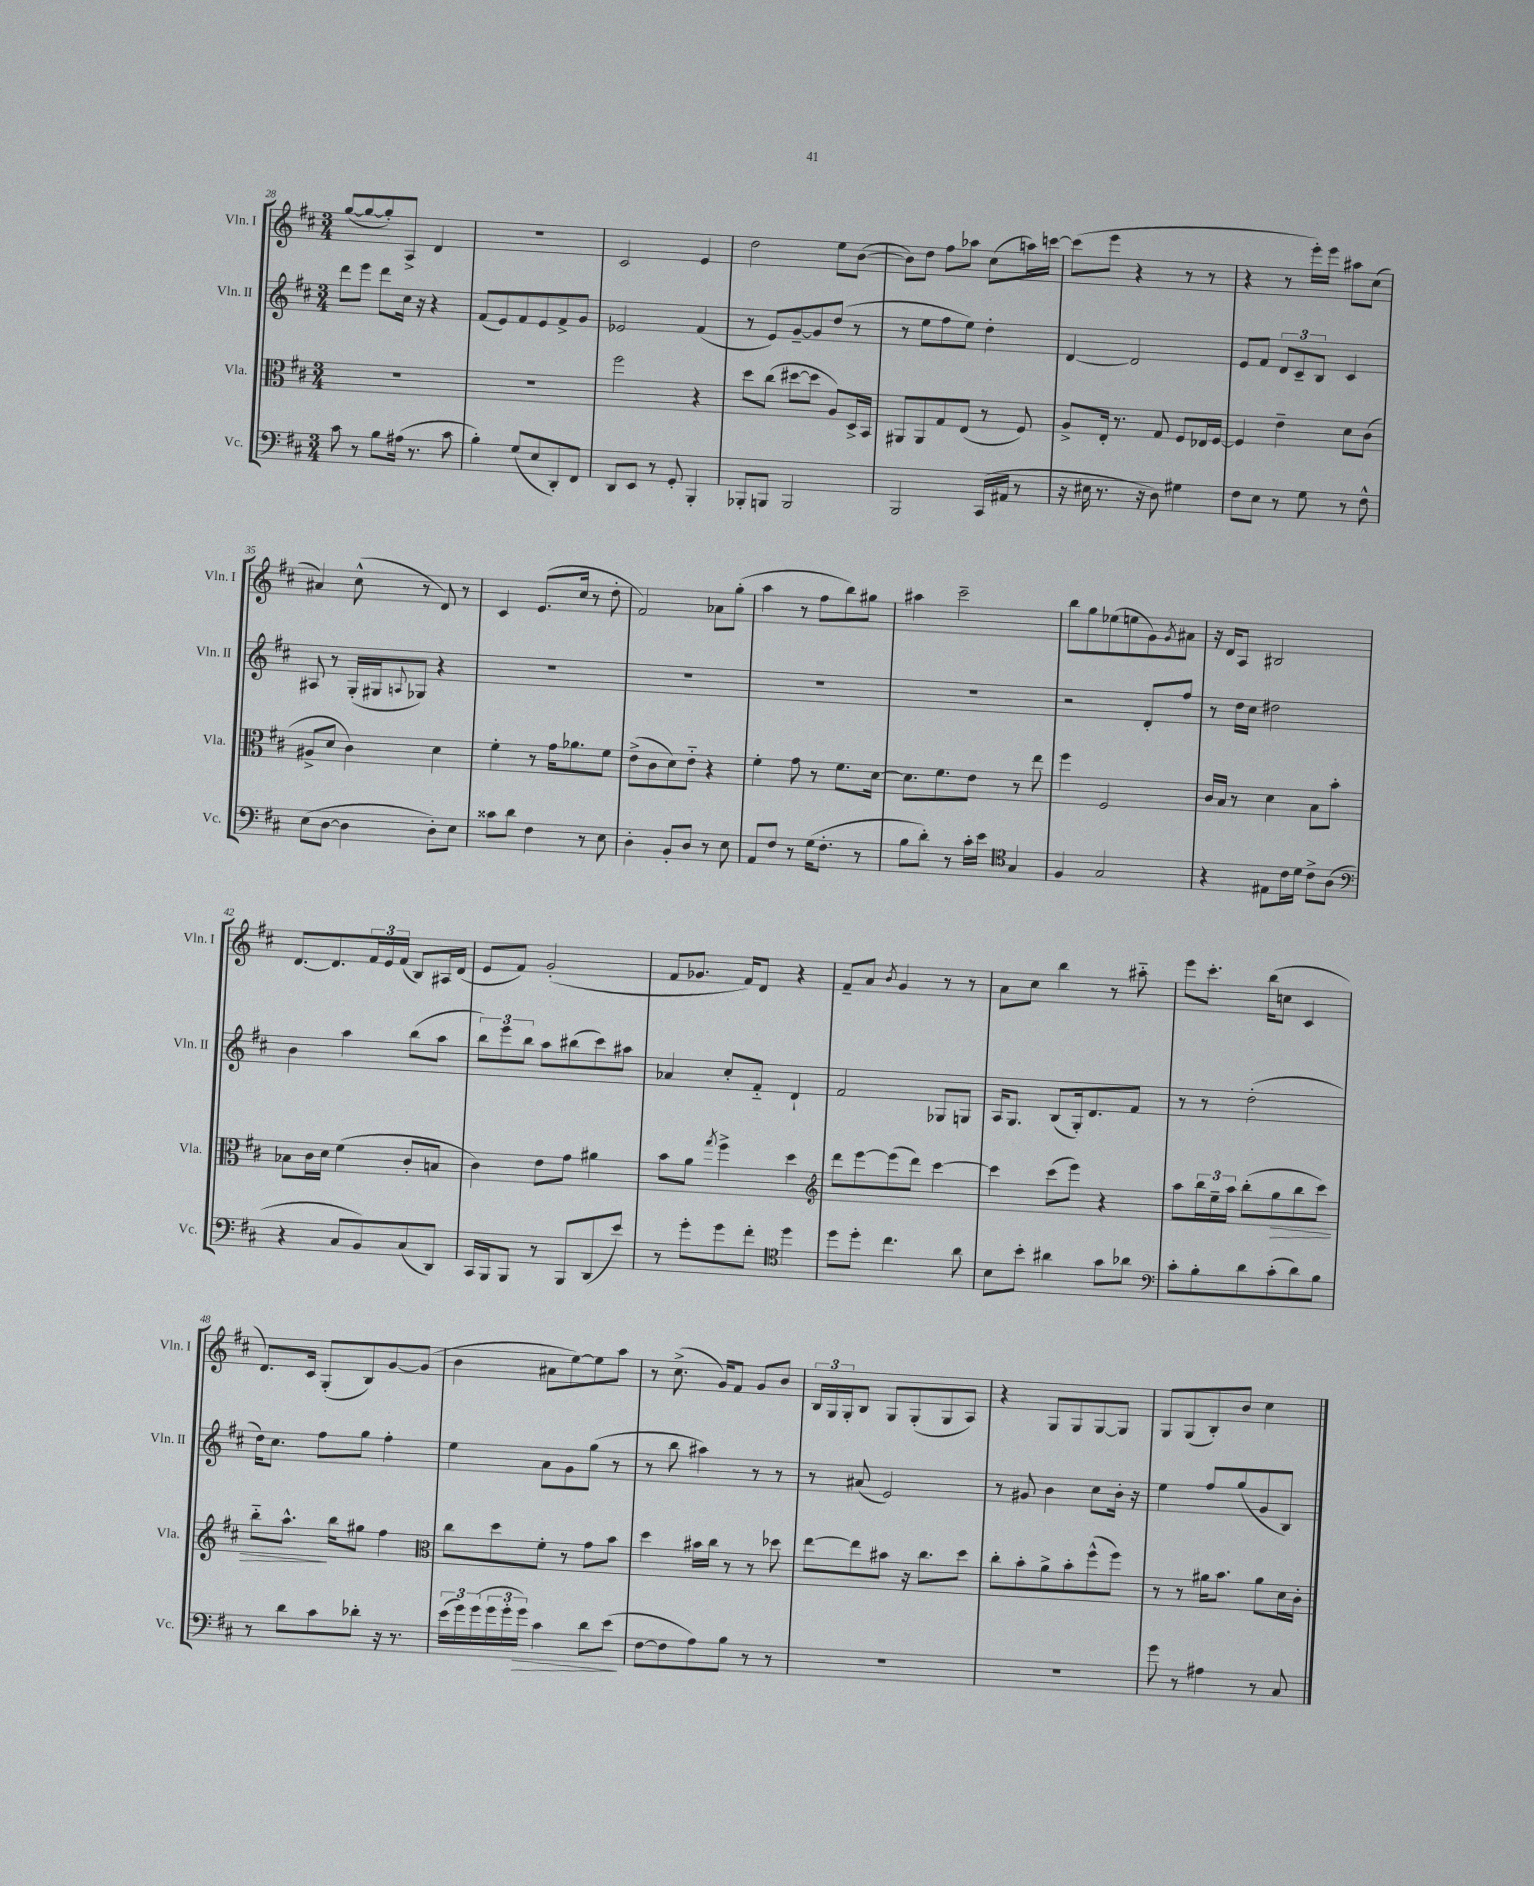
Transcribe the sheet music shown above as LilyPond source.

<<
\new StaffGroup <<
\new Staff = "s0" \with { instrumentName = "Vln. I" shortInstrumentName = "Vln. I" } {
    \clef treble \key d \major \numericTimeSignature \time 3/4
    g''8~( g''8~ g''8-.) a8-> d'4 |
    R2. |
    cis'2 e'4 |
    d''2 e''8 b'8~( |
    b'8) d''8 fis''8 aes''8 cis''8( a''16) c'''16~ |
    c'''8( e'''8 r4 r8 r8 |
    r4 r8 e'''16-.) e'''16 ais''8 cis''8( |
    ais'4) cis''8-^( r8 d'8) r8 |
    cis'4 e'8.( cis''16 r8 d''8-. |
    fis'2) aes'8 g''8-.( |
    a''4 r8 fis''8 b''8) gis''8 |
    ais''4 cis'''2-- |
    b''8 g''8 ees''8( e''8 g'8) \acciaccatura { g'8 } ais'8 |
    r16 d'16 a8 bis2 |
    d'8.~ d'8. \tuplet 3/2 { fis'16 e'16 fis'16( } b8) ais16 d'16( |
    e'8 fis'8) g'2-.( |
    fis'8 ges'8. fis'16) d'8 r4 |
    fis'8-- a'8 \acciaccatura { b'8 } g'4 r8 r8 |
    a'8 cis''8 b''4 r8 ais''8-_ |
    e'''8 cis'''8.-. b''16( c''8 cis'4 |
    d'8.) cis'16 g8-.( b8) g'8~ g'8( |
    b'4 ais'8 e''8~) e''8 a''8 |
    r8 cis''8.->( g'16) fis'8 g'8 b'8 |
    \tuplet 3/2 { b16 g16 g16-. } b8 g8 g8-.( g8 a8) |
    r4 g8 g8 g8~ g8 |
    g8 g8( b8-.) b'8 cis''4 \bar "|." |
}
\new Staff = "s1" \with { instrumentName = "Vln. II" shortInstrumentName = "Vln. II" } {
    \clef treble \key d \major \numericTimeSignature \time 3/4
    d'''8 e'''8 d'''8 cis''16 r16 r4 |
    fis'8( e'8) fis'8 e'8 fis'8-> g'8 |
    ees'2 fis'4( |
    r8 e'8) g'8~-- g'8 d''8( r8 |
    r8 e''8 fis''8 e''8) d''4-. |
    d'4~ d'2 |
    e'8 fis'8 \tuplet 3/2 { d'8 cis'8-- b8 } cis'4 |
    ais8 r8 g16-.( gis16 \appoggiatura { a8 } ges8) r4 |
    R2. |
    R2. |
    R2. |
    R2. |
    r2 d'8-. fis''8 |
    r8 d''16 cis''16 dis''2 |
    b'4 a''4 b''8( a''8 |
    \tuplet 3/2 { b''8) e'''8 b''8 } a''8 bis''8( cis'''8) ais''8 |
    aes'4 cis''8-. fis'8-_ d'4-! |
    fis'2 ges8 g8 |
    a16 g8. b8( g16-.) d'8. fis'8 |
    r8 r8 d''2-.( |
    d''16) cis''8. fis''8 g''8 fis''4-. |
    e''4 a'8 g'8 g''8( r8 |
    r8 b''8 ais''4) r8 r8 |
    r8 ais'8( e'2) |
    r8 gis'8 b'4 cis''8 b'16-. r16 |
    e''4 fis''8 g''8( g'8 b8) \bar "|." |
}
\new Staff = "s2" \with { instrumentName = "Vla." shortInstrumentName = "Vla." } {
    \clef alto \key d \major \numericTimeSignature \time 3/4
    R2. |
    R2. |
    fis''2 r4 |
    d''8 cis''8( dis''8~ dis''8 a8) d16-> b,16 |
    ais,8 ais,8 g8 e8( r8 fis8) |
    a8-> e16-. r8. g8 fis8 ees16 fis16~ |
    fis4 e'4-- d'8 cis'8( |
    ais8-> d'8 cis'4) d'4 |
    fis'4-. r8 g'16 aes'8. fis'8 |
    e'8->( cis'8 d'8) e'8-_ r4 |
    fis'4-. g'8 r8 fis'8. d'16~ |
    d'8. fis'8. e'8 r8 e''8 |
    fis''4 fis2 |
    cis'16 b16 r8 d'4 b8 b'8-. |
    bes8 cis'16 d'16 fis'4( cis'8-. b8 |
    cis'4) e'8 g'8 ais'4 |
    b'8 a'8 \acciaccatura { g''8 } fis''4-> d''4 |
    \clef treble d'''8 e'''8~ e'''8( d'''8) cis'''4~ |
    cis'''4 cis'''8( e'''8) r4 |
    a''8 \tuplet 3/2 { b''16 e''16-- a''16 } b''8-.( g''8\> b''8 cis'''8) |
    b''8-_ a''8.-^\! b''16 gis''8 fis''4 |
    \clef alto cis''8 d''8 fis'8-. r8 g'8 b'8 |
    d''4 bis'16 cis''16 r8 r8 des''8 |
    e''8~ e''8 bis'8 r16 cis''8. d''8 |
    cis''8-. b'8-. a'8-> b'8-. fis''8-^( fis''8) |
    r8 r8 ais'16 b'8. ais'8 d'16 cis'16-. \bar "|." |
}
\new Staff = "s3" \with { instrumentName = "Vc." shortInstrumentName = "Vc." } {
    \clef bass \key d \major \numericTimeSignature \time 3/4
    cis'8 r8 b8 ais16( r8. cis'8 |
    b4-.) g8( e8 d,8-.) fis,8 |
    d,8 e,8 r8 g,8-. b,,4-. |
    bes,,8-. b,,8 b,,2 |
    b,,2 cis,16( ais,16 r8 |
    r16 eis16 r8. r16 d8) gis4 |
    fis8 e8 r8 g8 r8 fis8-^ |
    e8( d8~ d4 d8-.) e8 |
    cisis'8 d'8 fis4 r8 e8 |
    d4-. b,8-. d8 r8 e8 |
    a,8 fis8 r8 g16( fis8.-. r8 |
    b8 d'8-.) r8 cis'16-. e'16 \clef tenor g4 |
    fis4 g2 |
    r4 eis8 cis'16 d'16 cis'8-> a8( |
    \clef bass r4 cis8 b,8) cis8( d,8) |
    cis,16 b,,16 b,,8 r8 b,,8 d,8( e'8) |
    r8 g'8-. g'8 fis'8-. \clef tenor d''4 |
    d''8 d''8-. cis''4. a'8 |
    b8 b'8-. ais'4 g'8 aes'8 |
    \clef bass cis'8-. b8-. d'8 cis'8-.( d'8) b8 |
    r8 d'8 cis'8 des'8-. r16 r8. |
    \tuplet 3/2 { e'16( g'16) g'16( } \tuplet 3/2 { g'16 g'16-. g'16\>) } cis'4 d'8 e'8\!( |
    fis8~ fis8 a8) b8 r8 r8 |
    R2. |
    R2. |
    g'8 r8 ais4 r8 cis8 \bar "|." |
}
>>
>>
\layout { \context { \Score currentBarNumber = #28 } }
